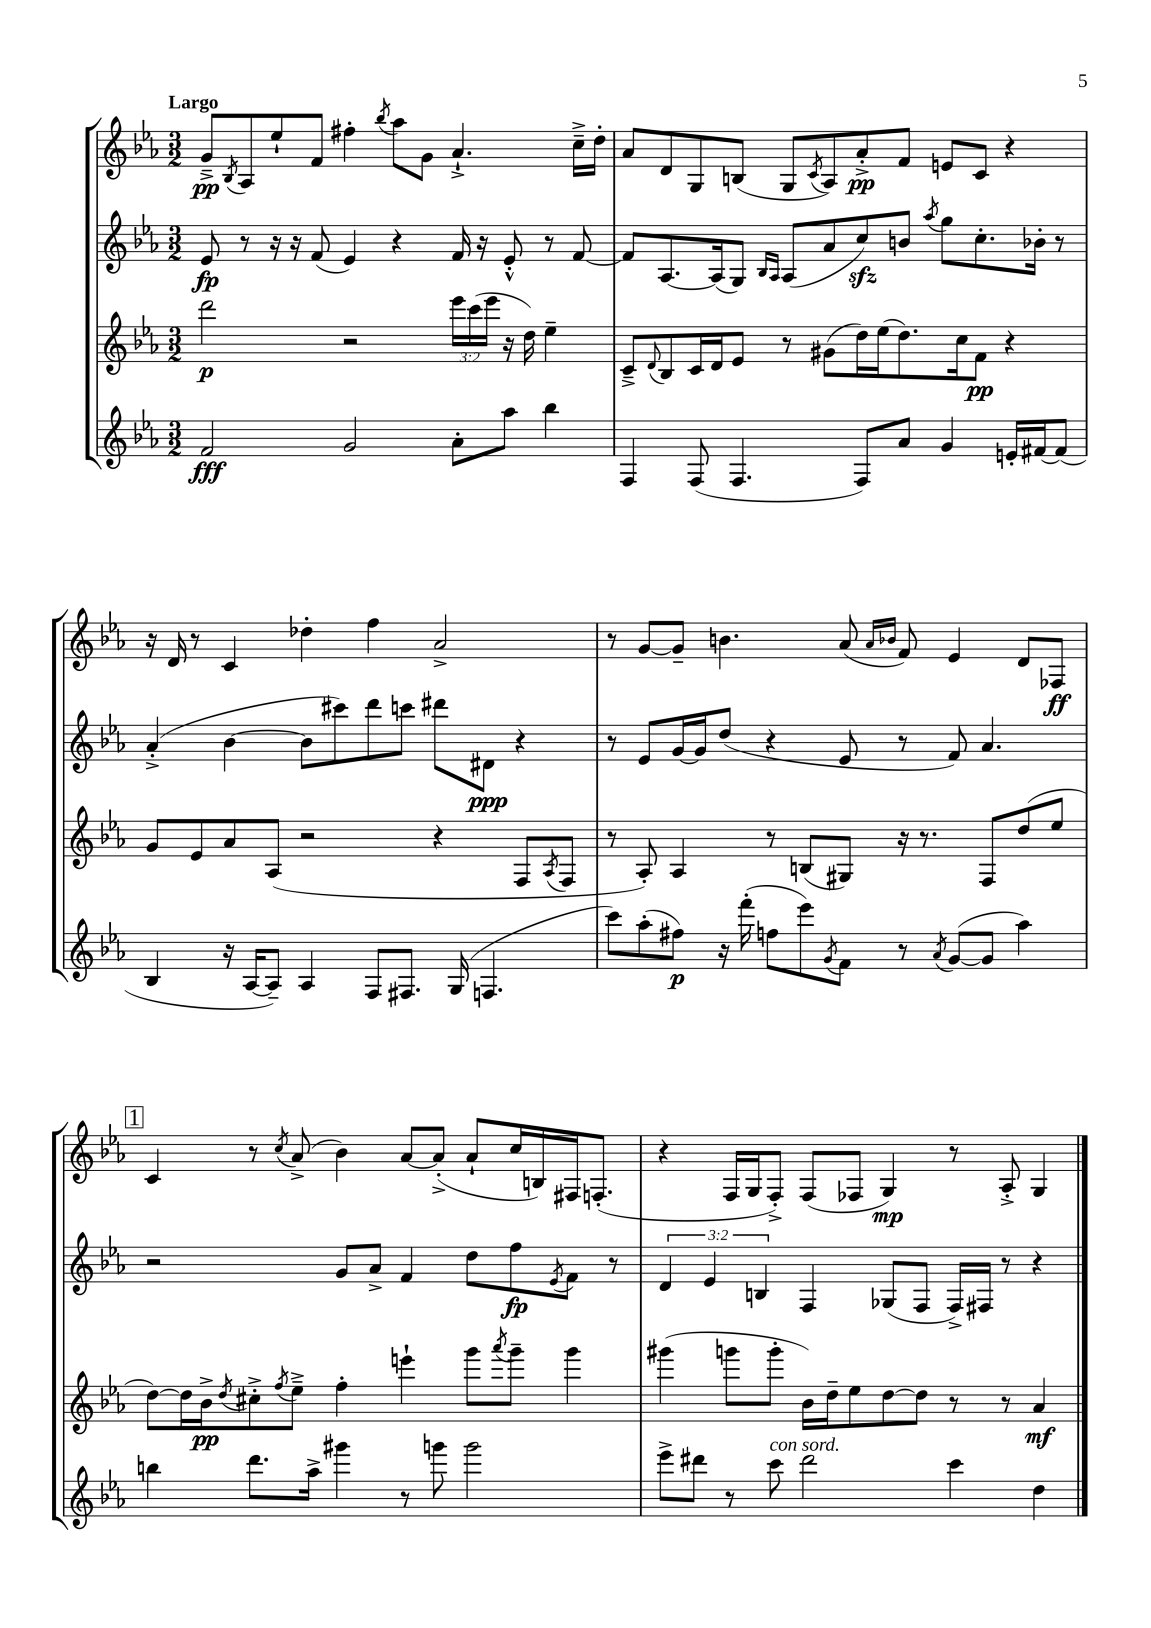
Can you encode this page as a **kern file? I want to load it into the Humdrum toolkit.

**kern	**kern	**kern	**kern
*staff4	*staff3	*staff2	*staff1
*clefG2	*clefG2	*clefG2	*clefG2
*k[b-e-a-]	*k[b-e-a-]	*k[b-e-a-]	*k[b-e-a-]
*M3/2	*M3/2	*M3/2	*M3/2
2f	2ddd	8e-	8g~^
.	.	.	8qB-
.	.	8r	8A-
.	.	16r	8ee-`
.	.	16r	.
.	.	(8f	8f
2g	2r	4e-)	4ff#'
.	.	.	8qbb-
.	.	4r	8aa-
.	.	.	8g
8a-'	24eee-	16f	4.a-`^
.	(24ccc	.	.
.	.	16r	.
.	24eee-	.	.
8aa-	16r	8e-'^^	.
.	16dd)	.	.
4bb-	4ee-~	8r	.
.	.	[8f	16cc~^
.	.	.	16dd'
=	=	=	=
4F	8c~^	8f]	8a-
.	8qqd	.	.
.	8B-	[8.A-	8d
(8F	16c	.	8G
.	16d	(16A-]	.
4.F	8e-	8G)	(8B
.	.	16qqB-	.
.	.	16qqA-	.
.	8r	(8A-	8G
.	.	.	8qc
.	(8g#	8a-	8A-)
8F)	16dd)	8cc)	8a-'^
.	(16ee-	.	.
8a-	8.dd)	8b	8f
.	.	8qaa-	.
4g	.	8gg	8e
.	16cc	.	.
.	8f	8.cc'	8c
16e'	4r	.	4r
[16f#	.	16b-'	.
(8f#]	.	8r	.
=	=	=	=
4B-	8g	(4a-'^	16r
.	.	.	16d
.	8e-	.	8r
16r	8a-	[4b-	4c
[16A-	.	.	.
8A-~])	(8A-	.	.
4A-	2r	8b-]	4dd-'
.	.	8ccc#)	.
8F	.	8ddd	4ff
8.F#	.	8ccc	.
.	4r	8ddd#	2a-^
(16G	.	.	.
4.F	.	8d#	.
.	8F	4r	.
.	8qA-	.	.
.	8F	.	.
=	=	=	=
8ccc)	8r	8r	8r
(8aa-'	8A-')	8e-	[8g
8ff#)	4A-	[16g	8g~]
.	.	16g]	.
16r	.	(8dd	4.b
(16fff'	.	.	.
8ff	8r	4r	.
8eee-)	(8B	.	.
8qg	.	.	.
8f	8G#)	8e-	(8a-
.	.	.	16qqa-
.	.	.	16qqb-
8r	16r	8r	8f)
.	8.r	.	.
8qa-	.	.	.
([8g	.	8f)	4e-
8g]	8F	4.a-	.
4aa-)	(8dd	.	8d
.	8ee-	.	8F-
=	=	=	=
4bb	[8dd)	2r	4c
.	16dd]	.	.
.	16b-^	.	.
.	8qdd	.	.
8.ddd	8cc#'^	.	8r
.	8qff	.	8qcc
.	8ee-~^	.	(8a-^
16aa-^	.	.	.
4ggg#	4ff'	8g	4b-)
.	.	8a-^	.
8r	4eee`	4f	[8a-
8ggg	.	.	(8a-'^]
2ggg	8ggg	8dd	8a-`
.	8qaaa-	.	.
.	8ggg~	8ff	16cc
.	.	.	16B)
.	.	8qe-	.
.	4ggg	8f	16F#
.	.	.	(8.F'
.	.	8r	.
=	=	=	=
8eee-^	(4ggg#	6d	4r
8ddd#	.	.	.
.	.	6e-	.
8r	8ggg	.	16F
.	.	.	16G
.	.	6B	.
8ccc	8ggg'	.	8F'^)
2ddd#	16b-)	4F	(8F
.	16dd~	.	.
.	8ee-	.	8F-
.	[8dd	(8G-	4G)
.	8dd]	8F	.
4ccc	8r	16F^)	8r
.	.	16F#	.
.	8r	8r	8A-'^
4dd	4a-	4r	4G
==	==	==	==
*-	*-	*-	*-
